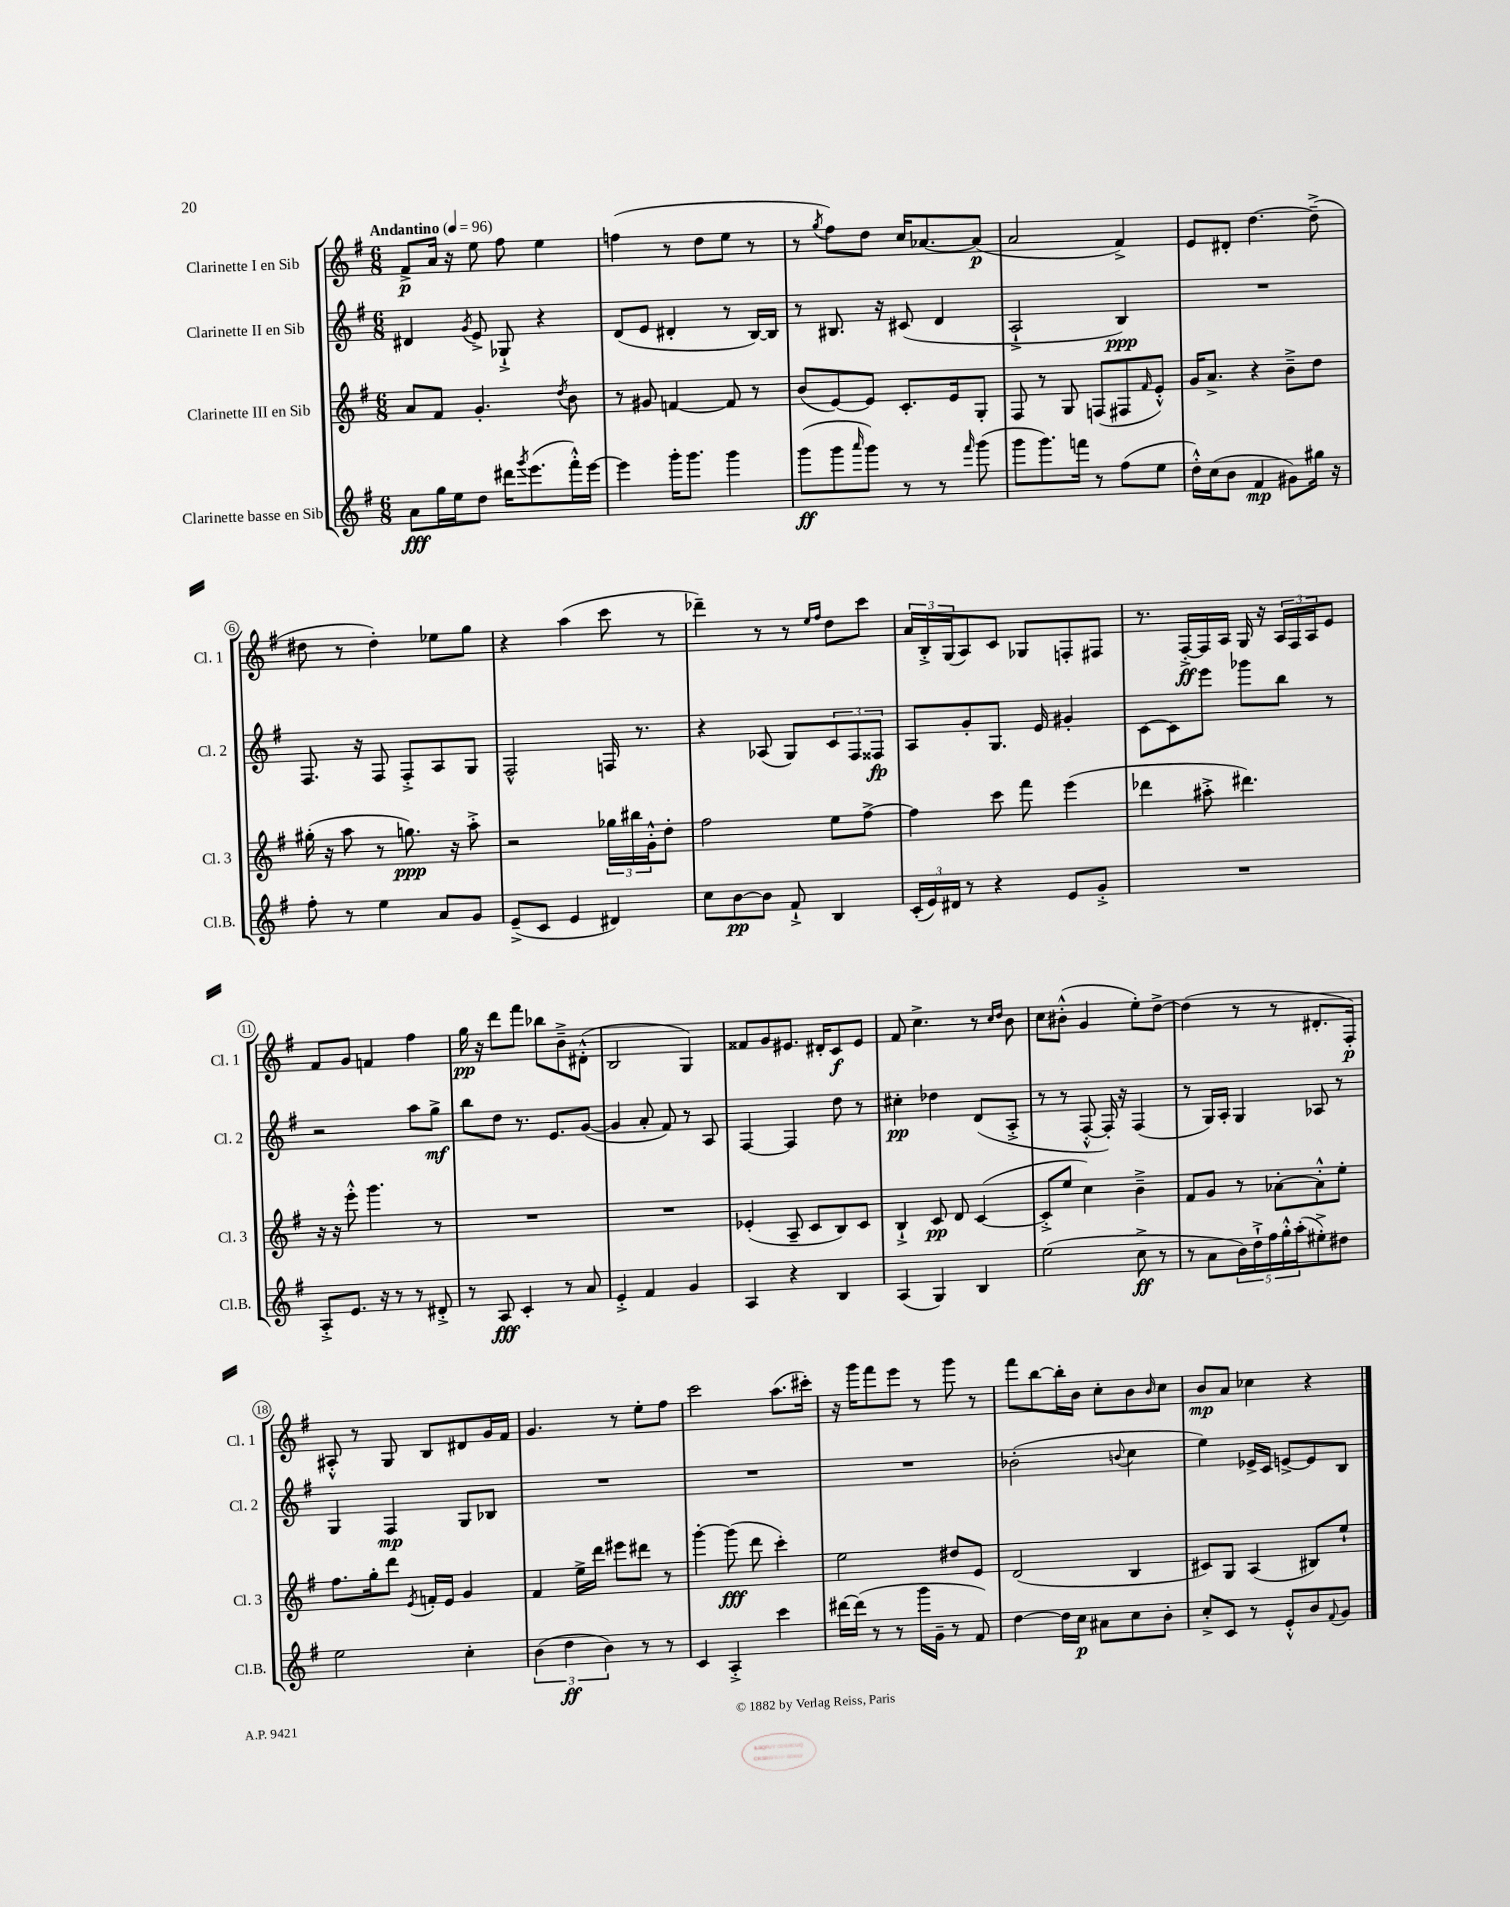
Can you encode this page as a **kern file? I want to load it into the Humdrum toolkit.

**kern	**kern	**kern	**kern
*staff4	*staff3	*staff2	*staff1
*clefG2	*clefG2	*clefG2	*clefG2
*k[f#]	*k[f#]	*k[f#]	*k[f#]
*M6/8	*M6/8	*M6/8	*M6/8
*MM96	*MM96	*MM96	*MM96
8a	8a	4d#	8f#^
16gg	8f#	.	16a
16ee	.	.	16r
.	.	8qg	.
8dd	4.g'	8e^	8ee
16ddd#	.	8G-`^	8ff#
8qggg	.	.	.
(8.eee	.	.	.
.	.	4r	4ee
.	8qdd	.	.
16fff#'^^)	8b	.	.
[16eee	.	.	.
=	=	=	=
4eee]	8r	(8d	(4ff
.	8g#	8e	.
16ggg'	[4f	4d#'	8r
8.ggg	.	.	.
.	.	.	8dd
4ggg	8f]	8r	8ee
.	8r	[16B)	8r
.	.	16B]	.
=	=	=	=
(8ggg	(8b	8r	8r
.	.	.	8qgg
8ggg	[8e)	8.B#	8ff#)
16qqaaa	.	.	.
8ggg)	8e]	.	8dd
.	.	16r	.
8r	8.c'	(8c#	16cc
.	.	.	[8.a-
8r	.	4d	.
.	16e	.	.
16qqfff#	.	.	.
(8ggg	8G'	.	(8a-]
=	=	=	=
8ggg	8F#	2A`^	2a
8.ggg)	8r	.	.
.	8G	.	.
16fff	.	.	.
8r	(8F	.	.
(8ff#	8F#	4B)	4f#^)
.	16qqf#	.	.
8ee	8e'^^)	.	.
=	=	=	=
16dd'^^)	16g	2.r	8e
(16cc	8.a^	.	.
8b	.	.	8d#'
4f#	4r	.	[4.dd
8g#)	8b~^	.	.
16gg#	8dd	.	(8dd~^]
16r	.	.	.
=	=	=	=
8ff#'	(16gg#'	8.F#	8dd#
.	16r	.	.
8r	8aa	.	8r
.	.	16r	.
4ee	8r	8F#	4dd#')
.	8.gg)	8F#'^	.
8a	.	8A	8ee-
.	16r	.	.
8g	8aa'^	8G	8gg
=	=	=	=
(8e~^	2r	2F#^^	4r
8c	.	.	.
4e	.	.	(4aa
4d#)	24gg-	16F	8ccc
.	24bb#	.	.
.	.	8.r	.
.	24g'^^	.	.
.	8dd'	.	8r
=	=	=	=
8cc	2ff#	4r	4ddd-~)
[8b	.	.	.
8b]	.	(8A-	8r
8f#`^	.	8G)	8r
.	.	.	16qqee
.	.	.	16qqff#
4B	8ee	12c	8dd
.	.	12F#	.
.	[8ff#^	.	8ccc
.	.	12F##	.
=	=	=	=
(24c'	4ff#]	8A	24a
24e)	.	.	24B'^
24d#	.	.	(24G
8r	.	8g'	8A)
4r	8ccc	8.G	8c
.	8fff#	.	8G-
.	.	16e	.
8e	(4eee	4g#'	8F'
8g'^	.	.	8F#
=	=	=	=
2.r	4ddd-	[8c	8.r
.	.	8c]	.
.	.	.	[16F#'^
.	8aa#'^	8eee	16F#]
.	.	.	16A
.	4.ddd#)	8ggg-	16G
.	.	.	16r
.	.	8bb	24A
.	.	.	24F#
.	.	.	24A
.	.	8r	8e
=	=	=	=
8A'^	16r	2r	8f#
.	16r	.	.
8.e	8eee'^^	.	8g
.	4.ggg	.	4f
16r	.	.	.
8r	.	.	.
8r	.	8aa	4ff#
8d#'^	8r	8gg^	.
=	=	=	=
8r	2.r	8bb	16gg
.	.	.	16r
8A	.	8dd	8ddd
4c'	.	8.r	8fff#
.	.	.	8bb-
.	.	8.e	.
8r	.	.	8b~^
8a	.	([8g	(8d#'^^
=	=	=	=
4e'^	2.r	4g]	2B
4f#	.	8a'	.
.	.	8f#)	.
4g	.	8r	4G)
.	.	8A	.
=	=	=	=
4A	(4e-'	[4F#	8f##
.	.	.	8g
4r	8A~	4F#]	8.e#
.	8c	.	.
.	.	.	16d#'
4B	8B)	8dd	8c
.	8c	8r	8e#
=	=	=	=
(4A	4B`^	4cc#'	8f#
.	.	.	4.cc^
4G)	8c	4dd-	.
.	8d	.	.
4B	([4c	(8d	8r
.	.	.	16qqcc
.	.	.	16qqdd
.	.	8A'^	8b
=	=	=	=
(2ee	8c'^]	8r	8cc
.	8ee	8r	(8b#'^^
.	4cc)	[8F#'^^	4g
.	.	16F#'])	.
.	.	16r	.
8cc^	4b~^	(4F#	8ee')
8r	.	.	[8dd^
=	=	=	=
8r	8f#	8r	(4dd]
8a	8g	16G)	.
.	.	16A'	.
20b)	8r	4G	8r
20dd`^	.	.	.
20ff#	.	.	.
.	[8a-'	.	8r
20gg'^^	.	.	.
(20aa'	.	.	.
8ee#'^)	8a-'^^]	8A-	8.d#'
8dd#	8ee'	8r	.
.	.	.	16F#')
=	=	=	=
2ee	8.ff#	4G	8A#'^^
.	.	.	8r
.	16gg'	.	.
.	8ddd	4F#	8G
.	8qe	.	.
.	16f'	.	8B
.	16e	.	.
4cc'	4g	8G	8d#
.	.	8B-	16g
.	.	.	16f#
=	=	=	=
(6b	4f#	2.r	4.g
6dd	.	.	.
.	16ee^	.	.
.	16ddd	.	.
6b)	.	.	.
.	8eee#	.	8r
8r	8ddd#	.	8ee'
8r	8r	.	8ff#
=	=	=	=
4c	[4ggg'	2.r	2ccc
4A'^	(8ggg]	.	.
.	8ddd	.	.
4ccc	4ccc')	.	(8.aa
.	.	.	16ccc#')
=	=	=	=
[16ddd#	2ee	2.r	16r
(16ddd#]	.	.	16ggg
8r	.	.	8fff#
8r	.	.	8eee
16ggg	.	.	8r
16g~	.	.	.
8r	8dd#	.	8ggg
8f#)	8e	.	8r
=	=	=	=
[4dd	(2d	(2b-'	8fff#
.	.	.	[8bb
16dd]	.	.	16bb']
16cc	.	.	16b
8a#	.	.	8cc'
.	.	8qqb	.
8cc	4B	4cc	8b
.	.	.	16qqb
8b'	.	.	8cc
=	=	=	=
8cc'^	8c#)	4ee)	8b
8c	8G	.	8a
8r	(4A	16e-^	4cc-
.	.	16c	.
8e'^^	.	[8e^	.
8b	8B#)	8e]	4r
8qqf#	.	.	.
8g	8ee`	8B	.
==	==	==	==
*-	*-	*-	*-
